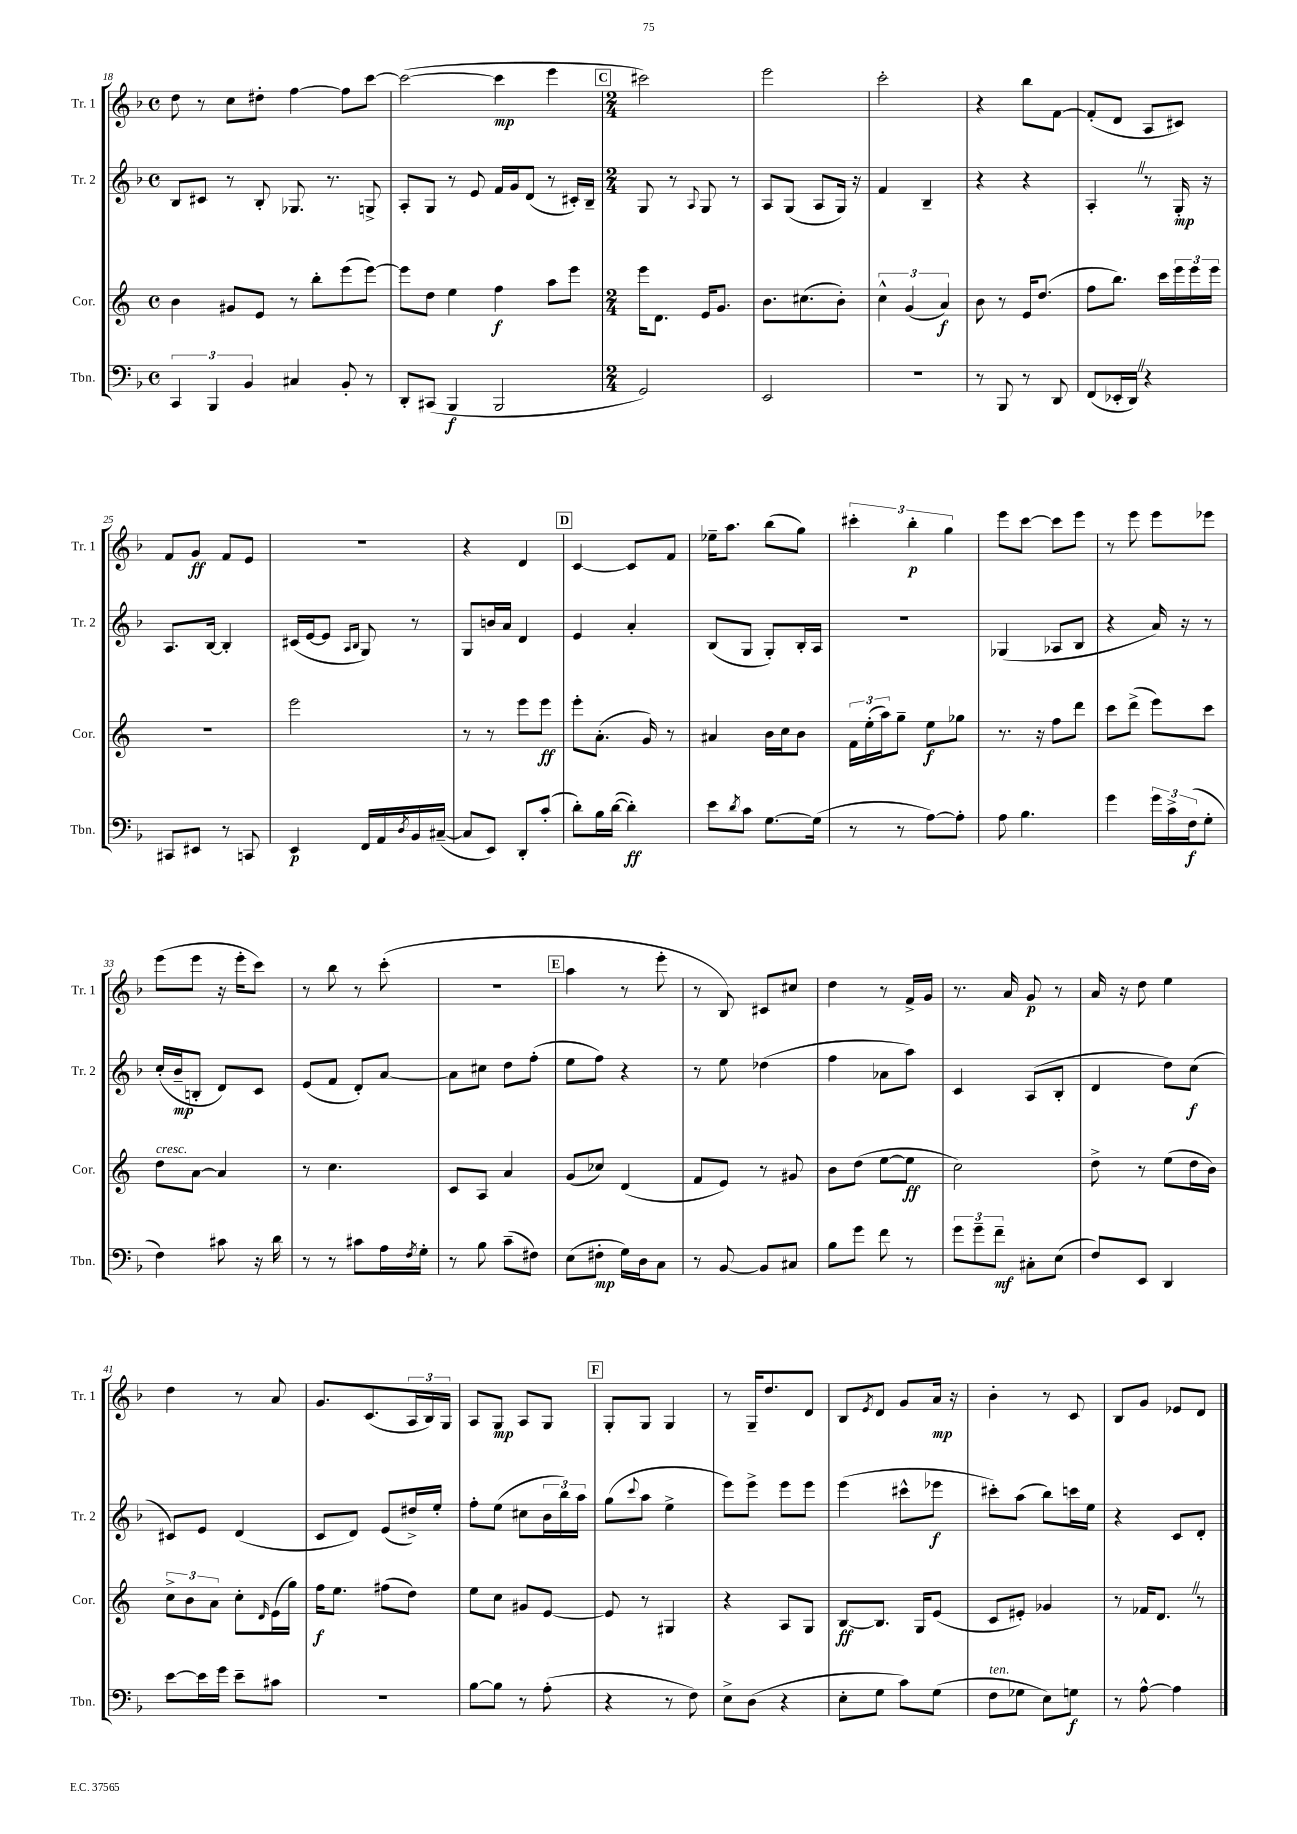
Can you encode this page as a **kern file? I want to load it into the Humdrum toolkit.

**kern	**kern	**kern	**kern
*staff4	*staff3	*staff2	*staff1
*clefF4	*clefG2	*clefG2	*clefG2
*k[b-]	*k[]	*k[b-]	*k[b-]
*M4/4	*M4/4	*M4/4	*M4/4
*met(c)	*met(c)	*met(c)	*met(c)
6CC	4b	8B-	8dd
.	.	8c#	8r
6BBB-	.	.	.
.	8g#	8r	8cc
6BB-	.	.	.
.	8e	8B-'	8dd#'
4C#	8r	8.G-	[4ff
.	8bb'	.	.
.	.	8.r	.
8BB-'	(8eee	.	8ff]
8r	[8eee)	8G^	[8ccc
=	=	=	=
8DD'	8eee]	8A'	(2ccc_
(8CC#	8dd	8G	.
4BBB-	4ee	8r	.
.	.	8e	.
2BBB-	4ff	16f	4ccc]
.	.	16g	.
.	.	(8d	.
.	8aa	8r	4eee
.	8eee	16c#')	.
.	.	16B-~	.
=	=	=	=
*M2/4	*M2/4	*M2/4	*M2/4
2GG)	16eee	8G	2ccc#)
.	8.d	.	.
.	.	8r	.
.	.	8qqA	.
.	16e	8G	.
.	8.g	.	.
.	.	8r	.
=	=	=	=
2EE	8.b	8A	2eee
.	.	(8G	.
.	(8.cc#	.	.
.	.	8A	.
.	8b')	16G)	.
.	.	16r	.
=	=	=	=
2r	6cc^^	4f	2ccc'
.	(6g	.	.
.	.	4B-~	.
.	6a)	.	.
=	=	=	=
8r	8b	4r	4r
8BBB-	8r	.	.
8r	16e	4r	8bb-
.	(8.dd	.	.
8DD	.	.	[8f
=	=	=	=
(8FF	8ff	4A'	(8f']
16EE-'	8.bb)	.	8d
16DD)	.	.	.
4r	.	8r	8A
.	16ccc	.	.
.	24eee	16G'	8c#)
.	24eee	.	.
.	.	16r	.
.	24eee	.	.
=	=	=	=
8CC#	2r	8.A	8f
8EE#	.	.	8g
.	.	[16B-	.
8r	.	4B-']	8f
8CC	.	.	8e
=	=	=	=
4EE	2eee	(16c#	2r
.	.	[16e	.
.	.	8e]	.
.	.	16qqA	.
.	.	16qqB-	.
16FF	.	8G)	.
16AA	.	.	.
8qD	.	.	.
16BB-	.	8r	.
([16C#~	.	.	.
=	=	=	=
8C#]	8r	8G	4r
8EE)	8r	16b	.
.	.	16a	.
8DD'	8eee	4d	4d
(8c'	8eee	.	.
=	=	=	=
8d')	8eee'	4e	[4c
16B-	(8.a'	.	.
([16d	.	.	.
4d'])	.	4a'	8c]
.	16g)	.	.
.	8r	.	8f
=	=	=	=
8e	4a#	(8B-	16ee-~
.	.	.	8.aa
8qd	.	.	.
8c	.	8G	.
[8.G	16b	8G')	(8bb-
.	16cc	.	.
.	8b	16B-'	8gg)
(16G]	.	16A	.
=	=	=	=
8r	24f	2r	6ccc#'
.	(24ee'	.	.
.	24aa)	.	.
8r	8gg~	.	.
.	.	.	6bb-'
[8A)	8ee	.	.
.	.	.	6gg
8A']	8gg-	.	.
=	=	=	=
8A	8.r	(4G-	8eee
4.B-	.	.	[8ccc
.	16r	.	.
.	8ff	8A-	8ccc]
.	8ddd	8B-	8eee
=	=	=	=
4g	8ccc	4r	8r
.	(8ddd^	.	8eee
24g	8eee)	16a)	8eee
24c^	.	.	.
.	.	16r	.
(24F	.	.	.
8G'	8ccc	8r	8eee-
=	=	=	=
4F)	8dd	(16cc'	(8eee
.	.	16b-~	.
.	[8a	8B'	8eee
8c#	4a]	8d)	16r
.	.	.	16eee'
16r	.	8c	8ccc)
16d	.	.	.
=	=	=	=
8r	8r	(8e	8r
8r	4.cc	8f	8bb-
8c#	.	8d')	8r
16A	.	[8a	(8ccc'
8qF	.	.	.
16G'	.	.	.
=	=	=	=
8r	8c	8a]	2r
8B-	8A	8cc#	.
(8c~	4a	8dd	.
8F#)	.	(8ff'	.
=	=	=	=
(8E	(8g	8ee	4aa
8F#'	8cc-)	8ff)	.
16G)	(4d	4r	8r
16D	.	.	.
8C	.	.	8eee'
=	=	=	=
8r	8f	8r	8r
[8BB-	8e)	8ee	8B-)
8BB-]	8r	(4dd-	8c#
8C#	8g#	.	8cc#
=	=	=	=
8B-	8b	4ff	4dd
8g	(8dd	.	.
8f	[8ee	8a-	8r
8r	8ee]	8aa)	16f^
.	.	.	16g
=	=	=	=
12g	2cc)	4c	8.r
12g~	.	.	.
12f~	.	.	.
.	.	.	16a
8C#'	.	(8A	8g
(8E	.	8B-'	8r
=	=	=	=
8F)	8dd^	4d	16a
.	.	.	16r
8EE	8r	.	8dd
4DD	(8ee	8dd)	4ee
.	16dd	(8cc	.
.	16b)	.	.
=	=	=	=
[8e	12cc^	8c#)	4dd
.	12b	.	.
16e]	.	8e	.
.	12a	.	.
16g	.	.	.
8e~	8cc'	(4d	8r
.	16qqd	.	.
8c#	(16e	.	8a
.	16gg)	.	.
=	=	=	=
2r	16ff	8c	8.g
.	8.ee	.	.
.	.	8d)	.
.	.	.	(8.c
.	(8ff#	(8e	.
.	8dd)	16dd#^)	24A
.	.	.	24B-)
.	.	16ee'	.
.	.	.	24G
=	=	=	=
[8B-	8ee	8ff'	8A
8B-]	8cc	(8ee	8G
8r	8g#	8cc#	8A
(8A'	[8e	24b-	8G
.	.	24bb-)	.
.	.	24aa	.
=	=	=	=
4r	8e]	(8gg	8G'
.	.	8qqccc	.
.	8r	8aa	8G
8r	4G#	4ee^	4G
8F)	.	.	.
=	=	=	=
8E^	4r	8eee)	8r
(8D	.	8eee^	16G~
.	.	.	8.dd
4r	8A	8eee	.
.	8G	8eee	8d
=	=	=	=
8E'	[8B	(4eee	8B-
.	.	.	8qe
8G	8.B]	.	8d
8c)	.	8ccc#^^	8g
.	16G	.	.
(8G	(8e	8eee-	16a
.	.	.	16r
=	=	=	=
8F	8c	8ccc#')	4b-'
8G-	8e#')	(8aa	.
8E)	4g-	8bb-)	8r
8G	.	16ccc	8c
.	.	16ee	.
=	=	=	=
8r	8r	4r	8B-
[8A^^	16f-	.	8g
.	8.d	.	.
4A]	.	8c	8e-
.	8r	8d'	8d
==	==	==	==
*-	*-	*-	*-
